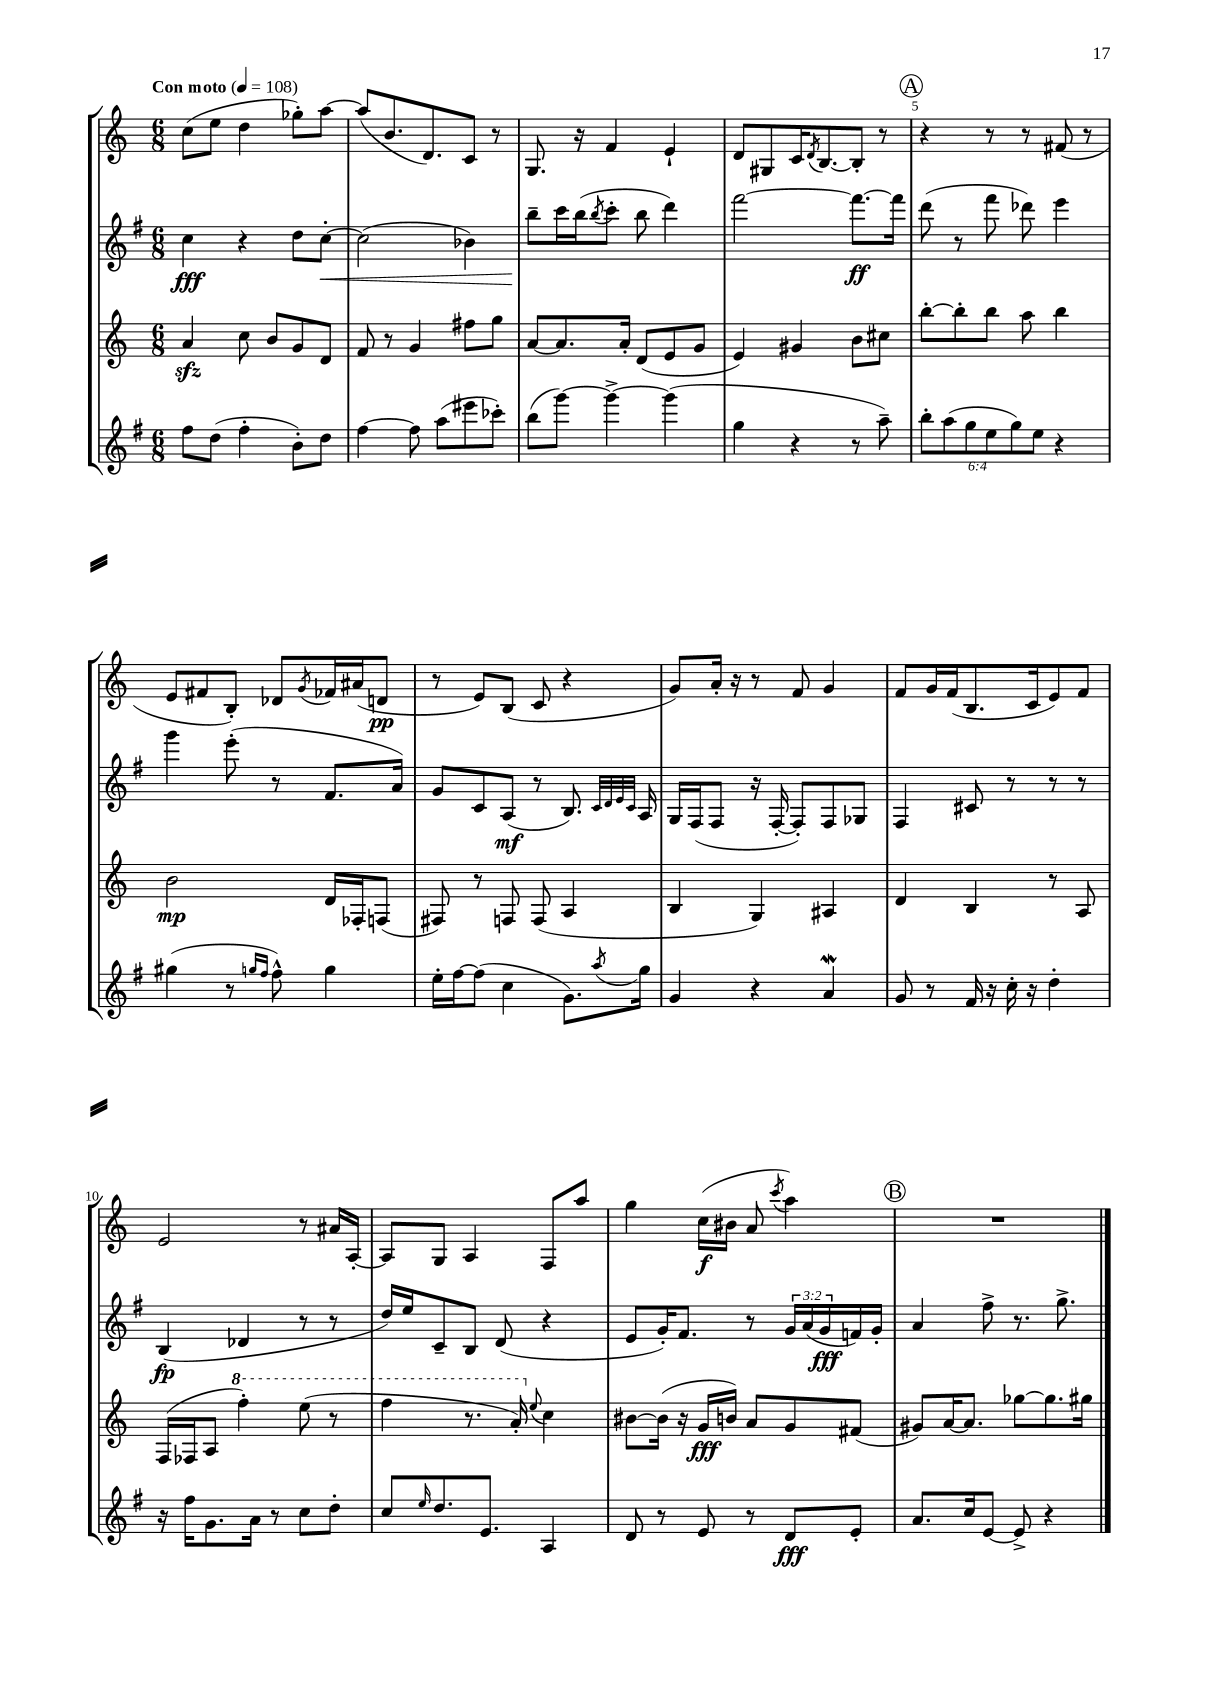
<<
\new StaffGroup <<
\new Staff = "s0" {
    \clef treble \key c \major \numericTimeSignature \time 6/8 \tempo "Con moto" 4 = 108
    c''8( e''8 d''4 ges''8-.) a''8~ |
    a''8( b'8. d'8.) c'8 r8 |
    g8. r16 f'4 e'4-! |
    d'8 gis8 c'16 \acciaccatura { d'8 } b8.~ b8-. r8 |
    \mark \markup { \circle "A" } r4 r8 r8 fis'8( r8 |
    e'8 fis'8 b8-.) des'8 \acciaccatura { g'8 } fes'16 ais'16( d'8\pp |
    r8 e'8) b8( c'8 r4 |
    g'8) a'16-. r16 r8 f'8 g'4 |
    f'8 g'16 f'16( b8. c'16 e'8) f'8 |
    e'2 r8 ais'16 a16~-. |
    a8 g8 a4 f8 a''8 |
    g''4 c''16\f( bis'16 a'8 \acciaccatura { c'''8 } a''4) |
    \mark \markup { \circle "B" } R2. \bar "|." |
}
\new Staff = "s1" {
    \clef treble \key g \major \numericTimeSignature \time 6/8 \override Staff.TupletNumber.text = #tuplet-number::calc-fraction-text
    c''4\fff r4 d''8 c''8~-.\< |
    c''2( bes'4) |
    b''8--\! c'''16 b''16( \acciaccatura { b''8 } c'''8-. b''8 d'''4) |
    fis'''2~ fis'''8.~\ff fis'''16 |
    \mark \markup { \circle "A" } d'''8( r8 fis'''8 des'''8) e'''4 |
    g'''4 e'''8-.( r8 fis'8. a'16) |
    g'8 c'8 a8\mf( r8 b8.) \grace { c'32 d'32 e'32 c'32 } a16 |
    g16 fis16( fis8 r16 fis16~-. fis8-.) fis8 ges8 |
    fis4 cis'8 r8 r8 r8 |
    b4\fp( des'4 r8 r8 |
    d''16) e''16 c'8-- b8 d'8( r4 |
    e'8 g'16-.) fis'8. r8 \tuplet 3/2 { g'16 a'16( g'16\fff } f'16) g'16-. |
    \mark \markup { \circle "B" } a'4 fis''8-> r8. g''8.-> \bar "|." |
}
\new Staff = "s2" {
    \clef treble \key c \major \numericTimeSignature \time 6/8
    a'4\sfz c''8 b'8 g'8 d'8 |
    f'8 r8 g'4 fis''8 g''8 |
    a'8~ a'8. a'16-. d'8( e'8 g'8 |
    e'4) gis'4 b'8 cis''8 |
    \mark \markup { \circle "A" } b''8~-. b''8-. b''8 a''8 b''4 |
    b'2\mp d'16 fes16-. f8( |
    fis8) r8 f8 f8( a4 |
    b4 g4) ais4 |
    d'4 b4 r8 a8 |
    f16( fes16 a8 \ottava #1 f'''4-.) e'''8( r8 |
    f'''4 r8. a''16-.) \ottava #0 \appoggiatura { e''8 } c''4 |
    bis'8~ bis'16( r16 g'16\fff b'16) a'8 g'8 fis'8( |
    \mark \markup { \circle "B" } gis'8) a'16~ a'8. ges''8~ ges''8. gis''16 \bar "|." |
}
\new Staff = "s3" {
    \clef treble \key g \major \numericTimeSignature \time 6/8 \override Staff.TupletNumber.text = #tuplet-number::calc-fraction-text
    fis''8 d''8( fis''4-. b'8-.) d''8 |
    fis''4~ fis''8 a''8( eis'''8 ces'''8-.) |
    b''8( g'''8~) g'''4~-> g'''4( |
    g''4 r4 r8 a''8--) |
    \mark \markup { \circle "A" } \tuplet 6/4 { b''8-. a''8( g''8 e''8 g''8) e''8 } r4 |
    gis''4( r8 \grace { g''16 fis''16 } fis''8-^) g''4 |
    e''16-. fis''16~ fis''8( c''4 g'8.) \acciaccatura { a''8 } g''16 |
    g'4 r4 a'4\mordent |
    g'8 r8 fis'16 r16 c''16-. r16 d''4-. |
    r16 fis''16 g'8. a'16 r8 c''8 d''8-. |
    c''8 \grace { e''16 } d''8. e'8. a4 |
    d'8 r8 e'8 r8 d'8\fff e'8-. |
    \mark \markup { \circle "B" } a'8. c''16 e'8~ e'8-> r4 \bar "|." |
}
>>
>>
\layout { \context { \Score \override BarNumber.break-visibility = ##(#f #t #t) barNumberVisibility = #(every-nth-bar-number-visible 5) } }
